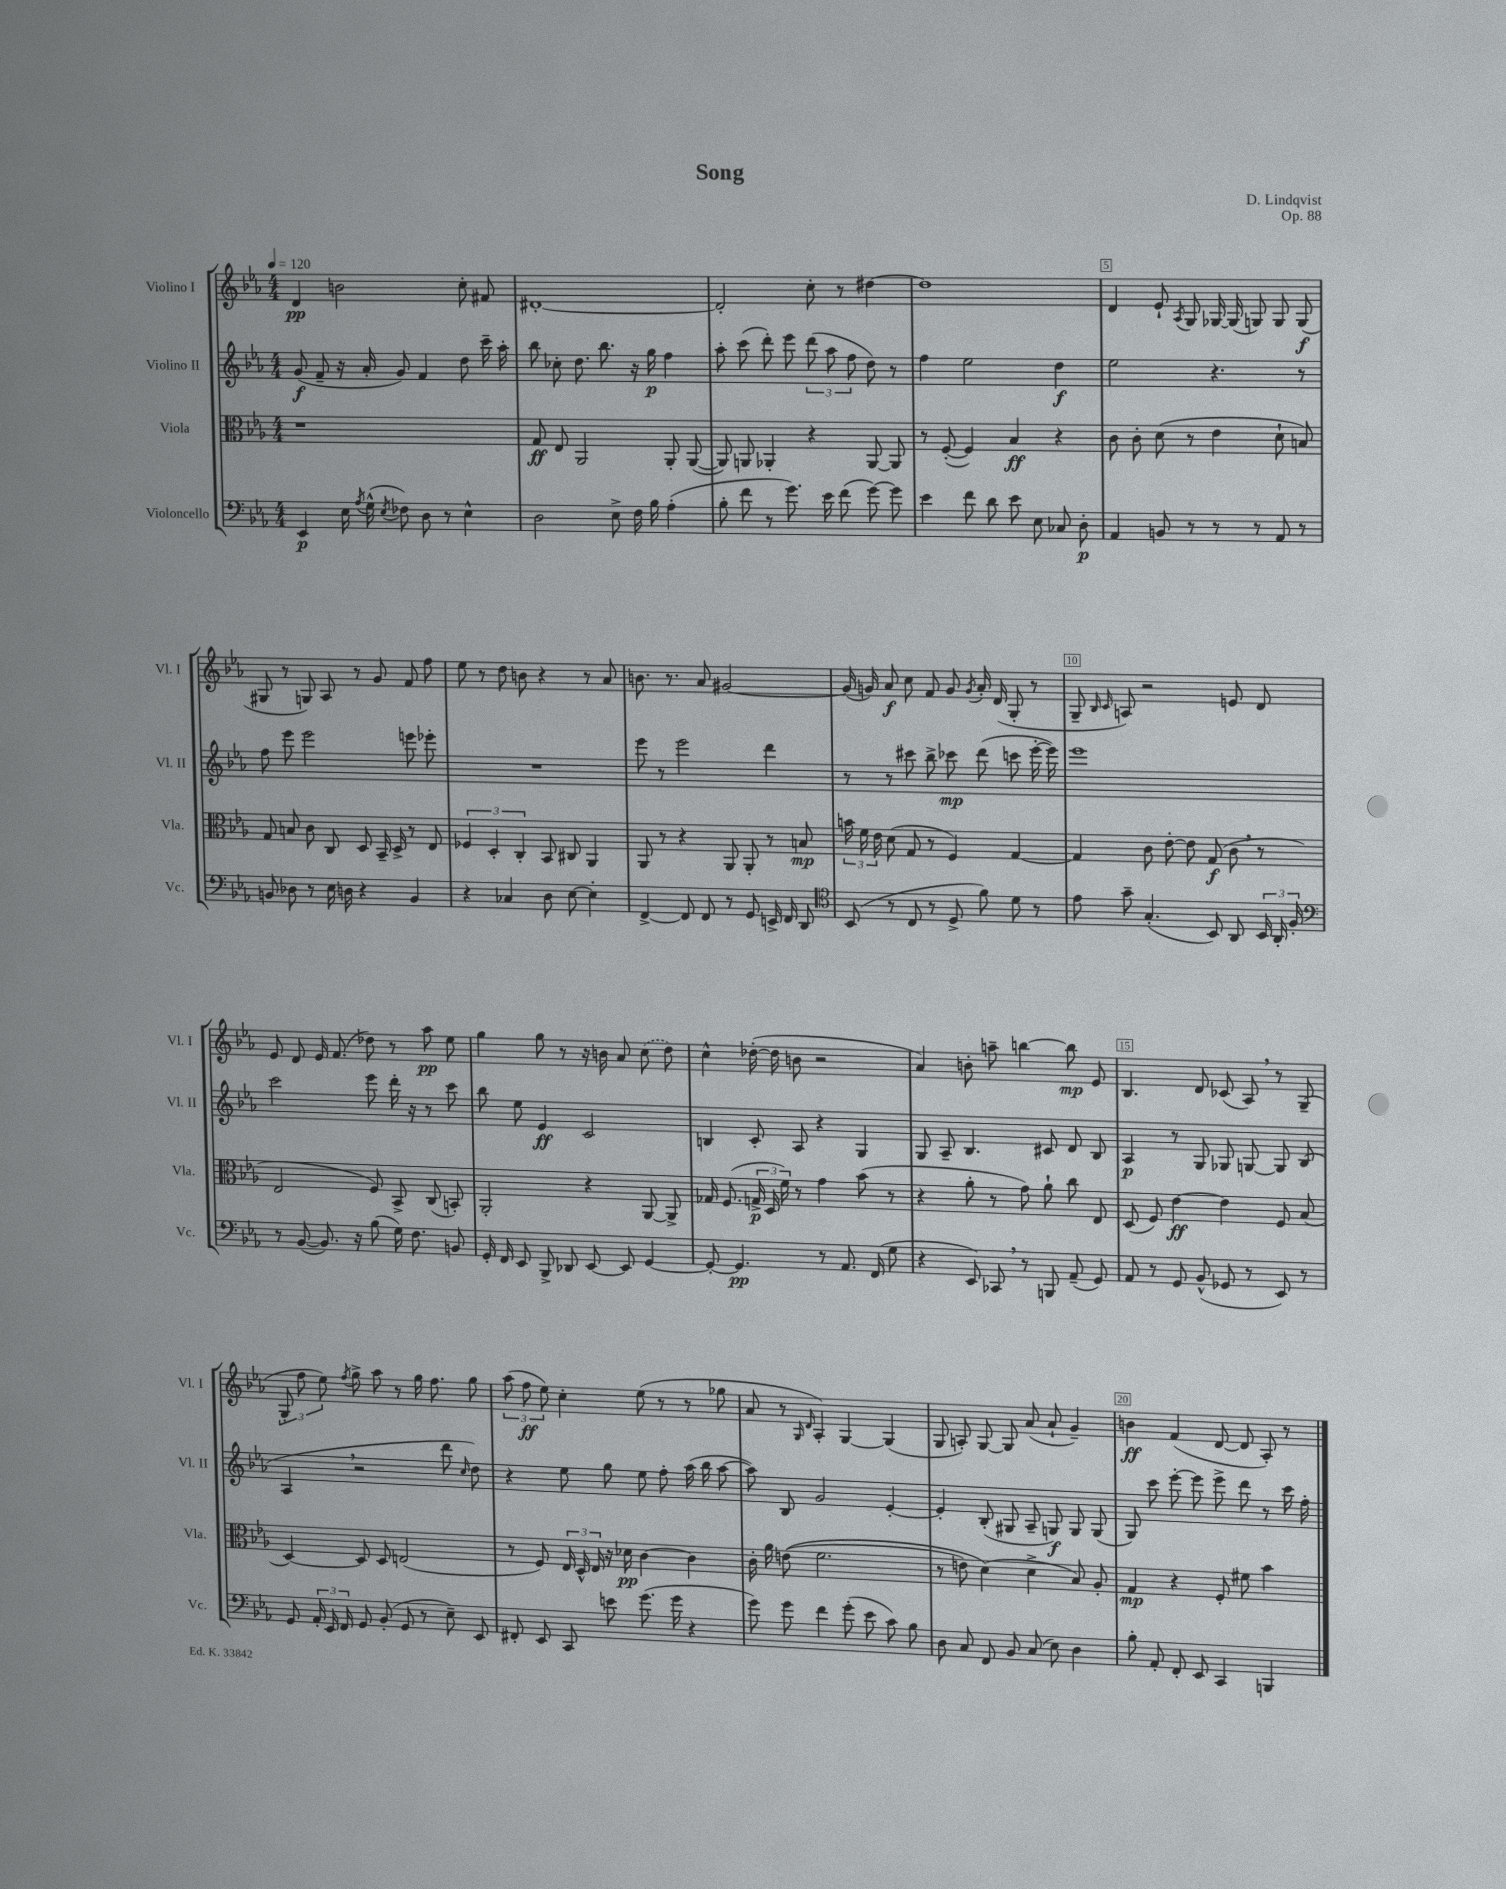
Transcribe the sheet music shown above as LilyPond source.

\header { title = "Song" composer = "D. Lindqvist" opus = "Op. 88" }
<<
\new StaffGroup <<
\new Staff = "s0" \with { instrumentName = "Violino I" shortInstrumentName = "Vl. I" } {
    \clef treble \key ees \major \numericTimeSignature \time 4/4 \tempo 4 = 120
    \autoBeamOff d'4\pp b'2 c''8-. fis'8 |
    dis'1~-. |
    dis'2-. c''8-. r8 dis''4~ |
    dis''1 |
    d'4 ees'8-! \acciaccatura { aes8 } g8 ges16~ ges16( g8) g8 g8\f( |
    gis8 r8 g8) aes8 r8 g'8 f'8 f''8 |
    ees''8 r8 d''8 b'8 r4 r8 aes'8 |
    b'8. r8. aes'8 gis'2~ |
    gis'16( g'16) aes'8\f c''8 f'8 g'8 \acciaccatura { g'8 } aes'16-. d'16( g8-. r8 |
    g8-- \grace { bes16 c'16 } a8) r2 e'8 d'8 |
    ees'8 d'8 ees'16 f'8.( des''8) r8 aes''8\pp ees''8 |
    g''4 g''8 r8 r16 b'16 aes'8 \once \slurDashed c''8( d''8) |
    c''4-^ des''16~-.( des''16 b'8 r2 |
    aes'4) b'8-. a''8-- b''4~ b''8\mp ees'8 |
    bes4. d'8 ces'8( aes8) \breathe r8 g8--( |
    \tuplet 3/2 { g8-. f''8 ees''8) } \acciaccatura { f''8 } g''8-> aes''8 r8 g''16 f''8. g''8 |
    \tuplet 3/2 { aes''8( f''8\ff ees''8) } c''4-. ees''8( r8 r8 ges''8 |
    aes'8 r8 \grace { g16 d'16 } aes4-.) g4~ g4( |
    g8 a8-.) g8~ g8 aes'8( aes'8-! g'4--) |
    b'4\ff f'4( d'8~ d'8 aes8-.) r8 \bar "|." |
}
\new Staff = "s1" \with { instrumentName = "Violino II" shortInstrumentName = "Vl. II" } {
    \clef treble \key ees \major \numericTimeSignature \time 4/4
    \autoBeamOff g'8\f( f'8-- r16 aes'16-. g'8) f'4 d''8 c'''16-- aes''16-. |
    bes''8 ces''8-. d''8. bes''8. r16 g''16\p f''4 |
    aes''8-. c'''8( d'''8-.) ees'''8 \tuplet 3/2 { d'''8( aes''8 f''8 } d''8) r8 |
    f''4 ees''2 d''4\f |
    ees''2 r4. r8 |
    f''8 ees'''8 ees'''2 e'''8 ees'''8-. |
    R1 |
    ees'''8 r8 ees'''2 d'''4 |
    r8 r8 cis'''8 bes''8-> ces'''8\mp d'''8( c'''8 ees'''16~-. ees'''16) |
    ees'''1 |
    c'''2 ees'''8 d'''16-. r16 r8 c'''8 |
    bes''8 ees''8 ees'4\ff c'2 |
    b4 c'8-. aes8 r4 g4 |
    g8 aes8-- bes4. cis'8 d'8 bes8 |
    aes4\p r8 g8 ges8 g8~ g8 bes8( |
    aes4 \breathe r2 d'''8 \grace { c''16 } d''8) |
    r4 ees''8 g''8 ees''8 f''8-. aes''16( bes''16 aes''8~ |
    aes''8) bes8 g'2 ees'4~-. |
    ees'4-. bes8-.( gis8 aes8-- g8\f) g8 g8( |
    g8) c'''8 ees'''8~-. ees'''8 ees'''8-> d'''8 r8 c'''16 f''16-. \bar "|." |
}
\new Staff = "s2" \with { instrumentName = "Viola" shortInstrumentName = "Vla." } {
    \clef alto \key ees \major \numericTimeSignature \time 4/4
    \autoBeamOff r1 |
    g8\ff ees8 aes,2 aes,8-. aes,8~( |
    aes,8) a,8 aes,4-. r4 aes,8~ aes,8 |
    r8 f8~-.( f4) bes4\ff r4 |
    c'8 c'8-. d'8( r8 ees'4 d'8-! b8) |
    g8 b8 c'8 c8 d8 bes,16-- d16-> r8 ees8 |
    \tuplet 3/2 { fes4 d4-. c4-. } bes,8 cis8 aes,4 |
    aes,8 r8 r4 aes,8 aes,8-. r8 b8\mp |
    \tuplet 3/2 { b'16 f'16 ees'16 } d'8( g8 r8 f4) g4~ |
    g4 c'8 ees'8~-. ees'8 g8\f( c'8 \breathe r8 |
    ees2 f8) bes,8-> c8( b,8-.) |
    aes,2-. r4 aes,8~ aes,8-> |
    ges16 f8.( \tuplet 3/2 { g16->\p d16 f'16) } r8 g'4 bes'8( r8 |
    r4 aes'8-. r8 g'8) aes'8-! c''8 ees8 |
    d8( f8) ees'4~\ff ees'4 f8 bes8( |
    d4~) d8 d8 e2( |
    r8 f8) \tuplet 3/2 { ees16 d16-^ ees16 } r16 des'16\pp c'4~ c'4 |
    c'16-. aes'16 e'8(\( f'2. |
    r8 e'8) d'4(\) d'4-> bes8) aes8-. |
    g4\mp r4 f8-. fis'8 bes'4 \bar "|." |
}
\new Staff = "s3" \with { instrumentName = "Violoncello" shortInstrumentName = "Vc." } {
    \clef bass \key ees \major \numericTimeSignature \time 4/4
    \autoBeamOff ees,4\p ees16 \acciaccatura { aes8 } g16-^( \acciaccatura { ees8 } fes8) d8 r8 ees4-^ |
    d2 ees8-> f16 bes16 aes4-.( |
    bes8-. f'8 r8 g'8.) ees'16 f'8( g'8~) g'8 |
    ees'4 f'8 d'8 ees'8 ees8 ces8 d8-.\p |
    aes,4 b,8 r8 r8 r8 aes,8 r8 |
    b,8 des8 r8 ees16 d16 r4 b,4 |
    r4 ces4 d8 ees8~ ees4-. |
    f,4~-> f,8 f,8 r8 g,8 e,16-> f,16 d,8 |
    \clef tenor bes,8( r8 c8 r8 d8-> f'8) d'8 r8 |
    ees'8 g'8-- g4.-.( bes,8) aes,8 \tuplet 3/2 { bes,16 aes,16-. f16-. } |
    \clef bass r8 bes,8~( bes,8.) r16 bes8( g16) f8. b,8 |
    g,16-. f,16 ees,8 bes,,8-> des,8 ees,8~ ees,8 g,4~ |
    g,8~-. g,4.\pp r8 aes,8. f,16( g8 |
    r4 ees,8) ces,8 \breathe r8 b,,8 aes,8--( g,8) |
    aes,8 r8 g,8 bes,8-^( ges,8 r8 ees,8) r8 |
    g,8 \tuplet 3/2 { aes,16-. ees,16 f,16 } g,8 bes,8-.( g,8 r8 ees8--) ees,8 |
    fis,8-. ees,8 c,8 e'8 g'8.( g'16 r4 |
    g'8) g'8 f'4 g'8-.( ees'8 c'8) bes8 |
    d8 c8 f,8 bes,8 c8( ees8) d4 |
    bes8-. aes,8-. f,8-. ees,8 c,4 b,,4 \bar "|." |
}
>>
>>
\layout { \context { \Score \override BarNumber.break-visibility = ##(#f #t #t) barNumberVisibility = #(every-nth-bar-number-visible 5) \override BarNumber.stencil = #(make-stencil-boxer 0.1 0.3 ly:text-interface::print) } }
